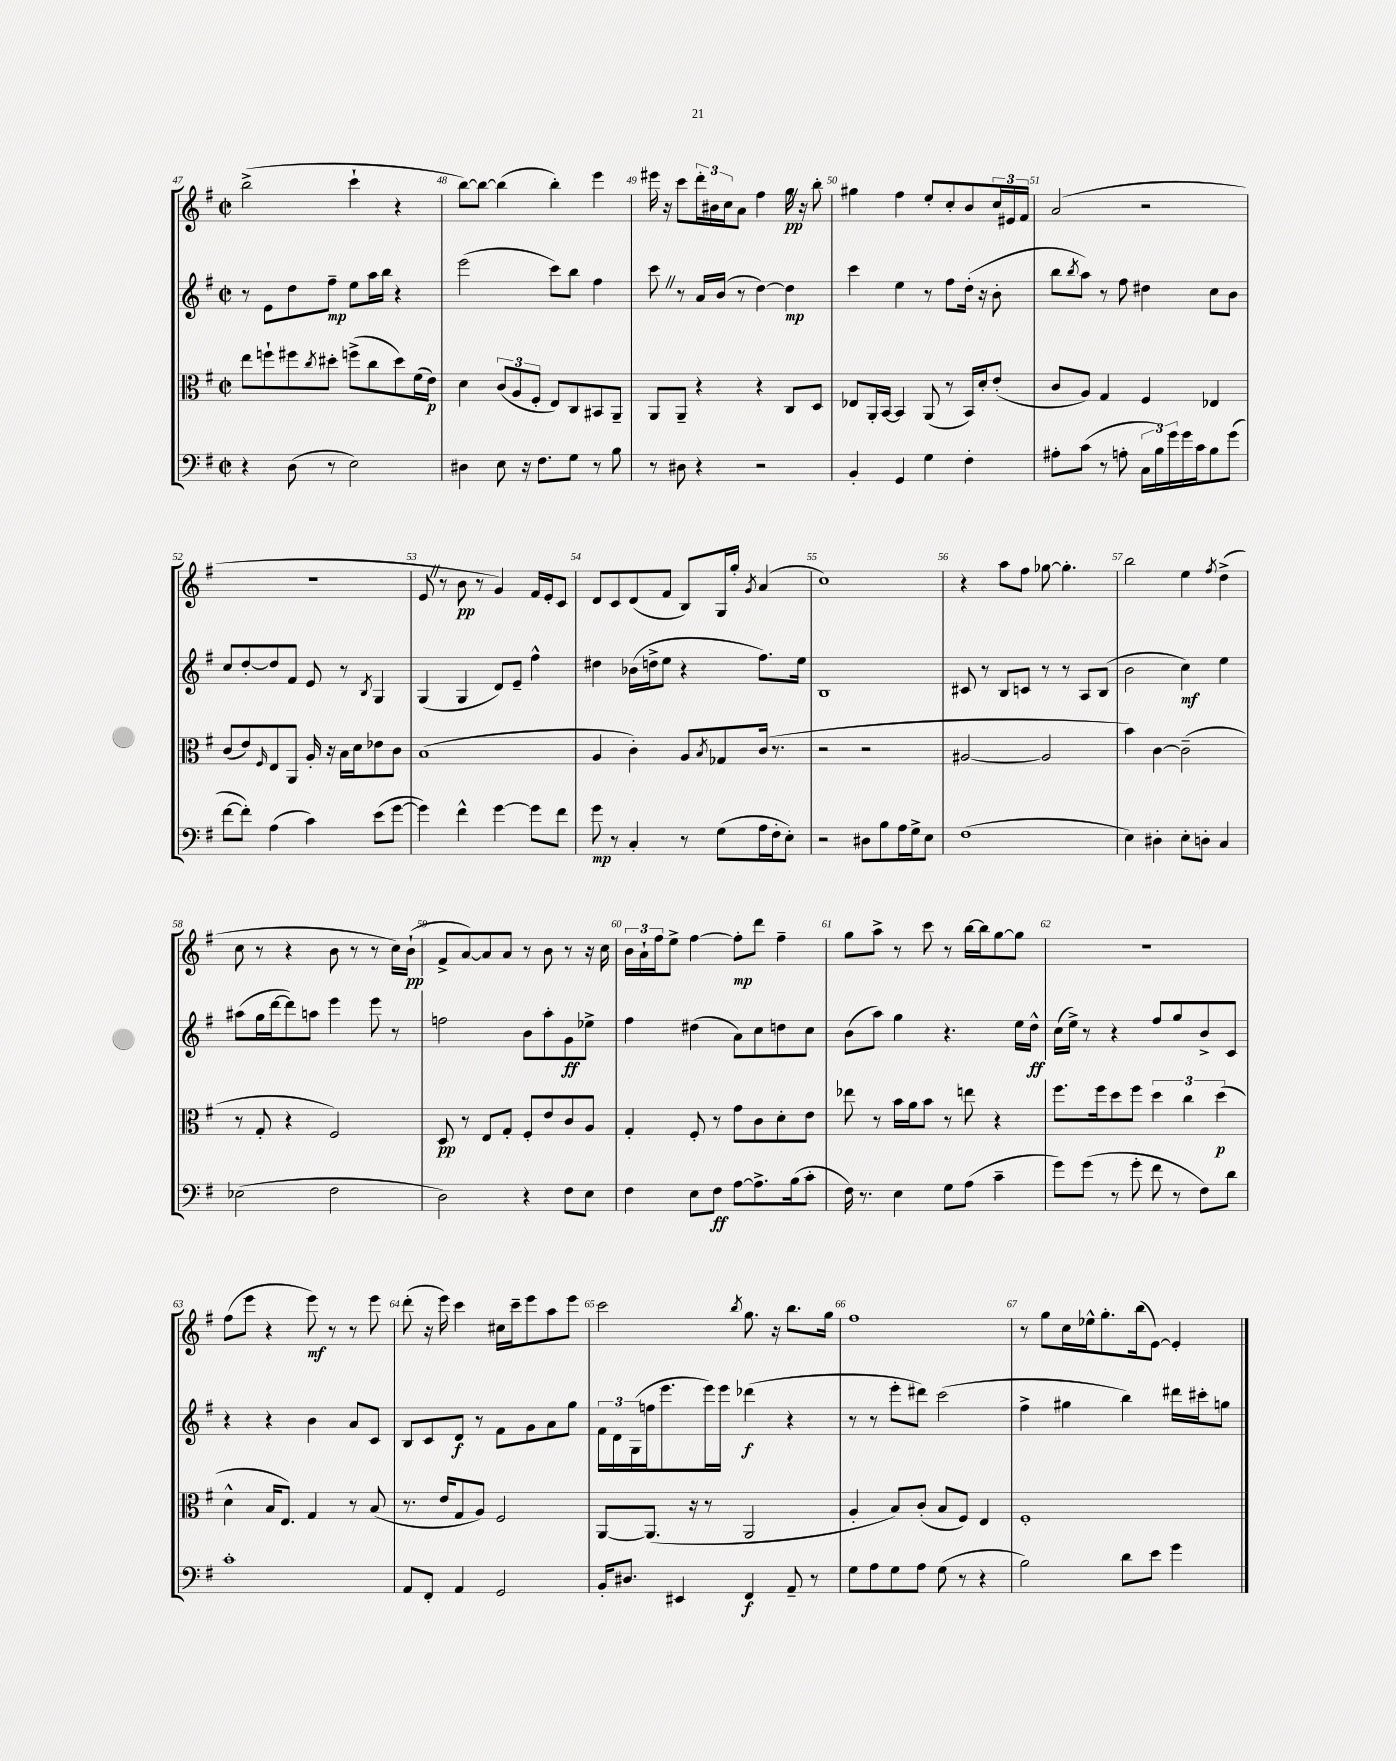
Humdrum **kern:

**kern	**dynam	**kern	**dynam	**kern	**dynam	**kern	**dynam
*part4	*part4	*part3	*part3	*part2	*part2	*part1	*part1
*staff4	*staff4	*staff3	*staff3	*staff2	*staff2	*staff1	*staff1
*clefF4	*	*clefC3	*	*clefG2	*	*clefG2	*
*k[f#]	*	*k[f#]	*	*k[f#]	*	*k[f#]	*
*M2/2	*	*M2/2	*	*M2/2	*	*M2/2	*
*met(c|)	*	*met(c|)	*	*met(c|)	*	*met(c|)	*
=47	=47	=47	=47	=47	=47	=47	=47
4r	.	8ee\L	.	8r	.	(2bb^\	.
.	.	8ffn`\	.	8e\L	.	.	.
(8D\	.	8ff#X\	.	8dd\	.	.	.
.	.	8qcc/	.	.	.	.	.
8r	.	8dd#X'\J	.	8ff#~\J	mp	.	.
2E\)	.	(8ffn^\L	.	8ee\L	.	4ccc`\	.
.	.	8cc\	.	16aa\L	.	.	.
.	.	.	.	16bb\JJ	.	.	.
.	.	8dd#\)	.	4r	.	4r	.
.	.	(16f#\L	.	.	.	.	.
.	.	16e\JJ)	p	.	.	.	.
=48	=48	=48	=48	=48	=48	=48	=48
4D#X\	.	4d\	.	(2eee\	.	[8bb\L)	.
.	.	.	.	.	.	8bb\J_	.
8E\	.	(12c/L	.	.	.	(4bb\]	.
.	.	12A/	.	.	.	.	.
16r	.	.	.	.	.	.	.
.	.	12F#'/J	.	.	.	.	.
8.F#\L	.	.	.	.	.	.	.
.	.	8E/L)	.	8ccc\L)	.	4bb'\)	.
8G\J	.	8C/	.	8bb\J	.	.	.
8r	.	8BB#X/	.	4ff#\	.	4eee\	.
8B\	.	8AA~/J	.	.	.	.	.
=49	=49	=49	=49	=49	=49	=49	=49
8r	.	8AA/L	.	8cccZ\	.	16eee#X\	.
.	.	.	.	.	.	16r	.
8D#X\	.	8AA~/J	.	8r	.	8ccc\L	.
4r	.	4r	.	16a/LL	.	24ddd'\L	.
.	.	.	.	.	.	24b#X\	.
.	.	.	.	(16b/JJ	.	.	.
.	.	.	.	.	.	24cc\J	.
.	.	.	.	8r	.	8a\J	.
2r	.	4r	.	[4dd\)	.	4ff#\	.
.	.	8C/L	.	4dd\]	mp	16ggZ\	pp
.	.	.	.	.	.	16r	.
.	.	8D/J	.	.	.	8bb'\	.
=50	=50	=50	=50	=50	=50	=50	=50
4BB'/	.	8E-X/L	.	4ccc\	.	4gg#X\	.
.	.	16AA'/L	.	.	.	.	.
.	.	[16BB/JJ	.	.	.	.	.
4GG/	.	4BB/]	.	4ee\	.	4ff#\	.
4G\	.	(8AA/	.	8r	.	8ee'/L	.
.	.	8r	.	8ff#\L	.	8cc'/	.
4F#'\	.	16BB/LL)	.	(16dd'\Jk	.	8b/	.
.	.	16d'/J	.	16r	.	.	.
.	.	(8e'/J	.	8b'\	.	24cc/L	.
.	.	.	.	.	.	24e#X/	.
.	.	.	.	.	.	24f#/JJ	.
=51	=51	=51	=51	=51	=51	=51	=51
8A#X'\L	.	8c/L	.	8bb\L	.	(2a/	.
.	.	.	.	8qbb/	.	.	.
(8c\J	.	8A/J)	.	8aa\J)	.	.	.
8r	.	4G/	.	8r	.	.	.
8An'\	.	.	.	8ff#\	.	.	.
24C\LL	.	4F#/	.	4dd#X\	.	2r	.
24B\)	.	.	.	.	.	.	.
24g\	.	.	.	.	.	.	.
16g\	.	.	.	.	.	.	.
16c\J	.	.	.	.	.	.	.
8B\	.	4E-X/	.	8cc\L	.	.	.
(8g\J	.	.	.	8b\J	.	.	.
!!LO:LB:g=z
=52	=52	=52	=52	=52	=52	=52	=52
[8f#\L	.	(8c/L	.	8cc/L	.	1r	.
8f#'\J])	.	8e/)	.	[8dd'/	.	.	.
.	.	16qqF#/	.	.	.	.	.
(4A\	.	8E/	.	8dd/]	.	.	.
.	.	8AA/J	.	8f#/J	.	.	.
4c\)	.	16A'/	.	8e/	.	.	.
.	.	16r	.	.	.	.	.
.	.	16B\LL	.	8r	.	.	.
.	.	16d\J	.	.	.	.	.
.	.	.	.	8qB/	.	.	.
(8e\L	.	8e-X\	.	4G/	.	.	.
[8g\J	.	8c\J	.	.	.	.	.
=53	=53	=53	=53	=53	=53	=53	=53
4g\])	.	(1B	.	(4G/	.	8eZ/	.
.	.	.	.	.	.	8r	.
4f#^^\	.	.	.	4G/	.	8b\	pp
.	.	.	.	.	.	8r	.
[4g\	.	.	.	8d/L)	.	4g/)	.
.	.	.	.	8e~/J	.	.	.
8g\L]	.	.	.	4ff#^^\	.	16f#/LL	.
.	.	.	.	.	.	16e'/J	.
8f#\J	.	.	.	.	.	8c/J	.
=54	=54	=54	=54	=54	=54	=54	=54
8g\	mp	4A/	.	4dd#X\	.	8d/L	.
8r	.	.	.	.	.	8c/	.
4C'/	.	4c'\)	.	(16b-X\LL	.	(8d/	.
.	.	.	.	16ddn^\J	.	.	.
.	.	.	.	8ee\J	.	8f#/J	.
8r	.	8A/L	.	4r	.	8B/L)	.
.	.	8qB/	.	.	.	.	.
(8G\L	.	8G-X/	.	.	.	16G/L	.
.	.	.	.	.	.	16gg'/JJ	.
.	.	.	.	.	.	8qg/	.
16A\L	.	(16c/Jk	.	8.ff#\L)	.	(4a/	.
16F#'\J	.	8.r	.	.	.	.	.
8E'\J)	.	.	.	.	.	.	.
.	.	.	.	16ee\Jk	.	.	.
=55	=55	=55	=55	=55	=55	=55	=55
2r	.	2r	.	1B	.	1cc)	.
8D#X\L	.	2r	.	.	.	.	.
8B\	.	.	.	.	.	.	.
16A\L	.	.	.	.	.	.	.
16G^\J	.	.	.	.	.	.	.
8E\J	.	.	.	.	.	.	.
=56	=56	=56	=56	=56	=56	=56	=56
(1F#	.	[2A#X/	.	8c#X/	.	4r	.
.	.	.	.	8r	.	.	.
.	.	.	.	8B/L	.	8aa\L	.
.	.	.	.	8cn/J	.	8ff#\J	.
.	.	2A#/]	.	8r	.	[8gg-X\	.
.	.	.	.	8r	.	4.gg-'\]	.
.	.	.	.	8A/L	.	.	.
.	.	.	.	(8B/J	.	.	.
=57	=57	=57	=57	=57	=57	=57	=57
4E\)	.	4b\)	.	2b\	.	2bb\	.
4D#X'\	.	[4c\	.	.	.	.	.
8E'\L	.	(2c~\]	.	4cc\)	mf	4ee\	.
8Dn'\J	.	.	.	.	.	.	.
.	.	.	.	.	.	8qff#/	.
4C/	.	.	.	4ee\	.	(4dd^\	.
!!LO:LB:g=z
=58	=58	=58	=58	=58	=58	=58	=58
(2E-X\	.	8r	.	(8aa#X\L	.	8cc\	.
.	.	8G'/	.	16gg\L	.	8r	.
.	.	.	.	[16ddd\J	.	.	.
.	.	4r	.	8ddd\])	.	4r	.
.	.	.	.	8aan\J	.	.	.
2F#\	.	2F#/)	.	4eee\	.	8b\	.
.	.	.	.	.	.	8r	.
.	.	.	.	8eee\	.	8r	.
.	.	.	.	8r	.	16cc\LL)	.
.	.	.	.	.	.	(16b`\JJ	pp
=59	=59	=59	=59	=59	=59	=59	=59
2D\)	.	8D/	pp	2ffn\	.	8f#^/L	.
.	.	8r	.	.	.	[8a/)	.
.	.	8E/L	.	.	.	8a/]	.
.	.	8G'/J	.	.	.	8a/J	.
4r	.	8F#'/L	.	8b\L	.	8r	.
.	.	8e/	.	8aa'\	.	8b\	.
8F#\L	.	8c/	.	8g\	ff	8r	.
8E\J	.	8A/J	.	8ee-X^\J	.	16r	.
.	.	.	.	.	.	16cc\	.
=60	=60	=60	=60	=60	=60	=60	=60
4F#\	.	4G'/	.	4ff#\	.	24b\LL	.
.	.	.	.	.	.	24a`\	.
.	.	.	.	.	.	24ff#\J	.
.	.	.	.	.	.	8ee^\J	.
8E\L	.	8F#'/	.	(4dd#X\	.	[4ff#\	.
8F#\J	ff	8r	.	.	.	.	.
[8A\L	.	8g\L	.	8a\L)	.	8ff#'\L]	mp
8.A^\]	.	8c\	.	8cc\	.	8ddd\J	.
.	.	8d'\	.	8ddn\	.	4ff#~\	.
(16B\k	.	.	.	.	.	.	.
8c'\J	.	8e\J	.	8cc\J	.	.	.
=61	=61	=61	=61	=61	=61	=61	=61
16F#\)	.	8ee-X\	.	(8b\L	.	8gg\L	.
8.r	.	.	.	.	.	.	.
.	.	8r	.	8aa\J)	.	8aa^\J	.
4E\	.	16b\LL	.	4gg\	.	8r	.
.	.	16a\J	.	.	.	.	.
.	.	8b\J	.	.	.	8ccc\	.
8G\L	.	8r	.	4.r	.	8r	.
(8A\J	.	8een\	.	.	.	[16bb\LL	.
.	.	.	.	.	.	16bb\J]	.
4c~\	.	4r	.	.	.	[8gg\	.
.	.	.	.	16ee\LL	.	8gg\J]	.
.	.	.	.	16dd^^\JJ	ff	.	.
=62	=62	=62	=62	=62	=62	=62	=62
8g\L)	.	8.ff#\L	.	(16cc\LL	.	1r	.
.	.	.	.	16ee^\JJ)	.	.	.
(8g\J	.	.	.	8r	.	.	.
.	.	16ff#\k	.	.	.	.	.
8r	.	8dd\	.	4r	.	.	.
8g'\	.	8ff#\J	.	.	.	.	.
8f#\	.	6dd\	.	8ff#/L	.	.	.
8r	.	.	.	8gg/	.	.	.
.	.	6cc\	.	.	.	.	.
8F#\L)	.	.	.	8b^/	.	.	.
.	.	(6dd\	p	.	.	.	.
8d\J	.	.	.	8c/J	.	.	.
!!LO:LB:g=z
=63	=63	=63	=63	=63	=63	=63	=63
1c'	.	4d^^\	.	4r	.	(8ff#\L	.
.	.	.	.	.	.	8eee\J	.
.	.	16B/KL	.	4r	.	4r	.
.	.	8.E/J)	.	.	.	.	.
.	.	4G/	.	4b\	.	8eee\)	mf
.	.	.	.	.	.	8r	.
.	.	8r	.	8a/L	.	8r	.
.	.	(8B/	.	8c/J	.	8eee\	.
=64	=64	=64	=64	=64	=64	=64	=64
8AA/L	.	8.r	.	8B/L	.	(8ddd'\	.
8FF#'/J	.	.	.	8c/	.	16r	.
.	.	16e/KL	.	.	.	16eee\)	.
4AA/	.	8G/	.	8d/J	f	4ccc\	.
.	.	8A/J)	.	8r	.	.	.
2GG/	.	2F#/	.	8f#\L	.	16cc#X\LL	.
.	.	.	.	.	.	16ccc~\J	.
.	.	.	.	8g\	.	8eee\	.
.	.	.	.	8a\	.	8aa\	.
.	.	.	.	8gg\J	.	8eee\J	.
=65	=65	=65	=65	=65	=65	=65	=65
16BB'/KL	.	[8AA/L	.	24f#\LL	.	2ccc\	.
.	.	.	.	24d\	.	.	.
8.D#X/J	.	.	.	.	.	.	.
.	.	.	.	(24G\	.	.	.
.	.	(8.AA/J]	.	16ffn\J	.	.	.
.	.	.	.	8.eee\	.	.	.
4EE#X/	.	.	.	.	.	.	.
.	.	16r	.	.	.	.	.
.	.	8r	.	16eee\L)	.	.	.
.	.	.	.	16eee\JJ	.	.	.
.	.	.	.	.	.	8qbb/	.
4FF#/	f	2AA/	.	(4ddd-X\	f	8.gg\	.
.	.	.	.	.	.	16r	.
8AA~/	.	.	.	4r	.	8.bb\L	.
8r	.	.	.	.	.	.	.
.	.	.	.	.	.	16gg\Jk	.
=66	=66	=66	=66	=66	=66	=66	=66
8G\L	.	4A'/	.	8r	.	1ff#	.
8A\	.	.	.	8r	.	.	.
8G\	.	8B/L)	.	8eee'\L	.	.	.
8A\J	.	(8c'/J	.	8ddd#X\J)	.	.	.
(8G\	.	8B/L	.	(2ccc\	.	.	.
8r	.	8F#/J)	.	.	.	.	.
4r	.	4E/	.	.	.	.	.
=67	=67	=67	=67	=67	=67	=67	=67
2B\)	.	1F#'	.	4ff#^\	.	8r	.
.	.	.	.	.	.	8gg\L	.
.	.	.	.	4gg#X\	.	16cc\L	.
.	.	.	.	.	.	16ee-X^^\J	.
.	.	.	.	.	.	8.gg'\	.
8d\L	.	.	.	4bb\)	.	.	.
.	.	.	.	.	.	(16bb\k	.
8e\J	.	.	.	.	.	[8e\J)	.
4g\	.	.	.	16ddd#X\LL	.	4e'/]	.
.	.	.	.	16ccc#X'\J	.	.	.
.	.	.	.	8ggn\J	.	.	.
==	==	==	==	==	==	==	==
*-	*-	*-	*-	*-	*-	*-	*-
